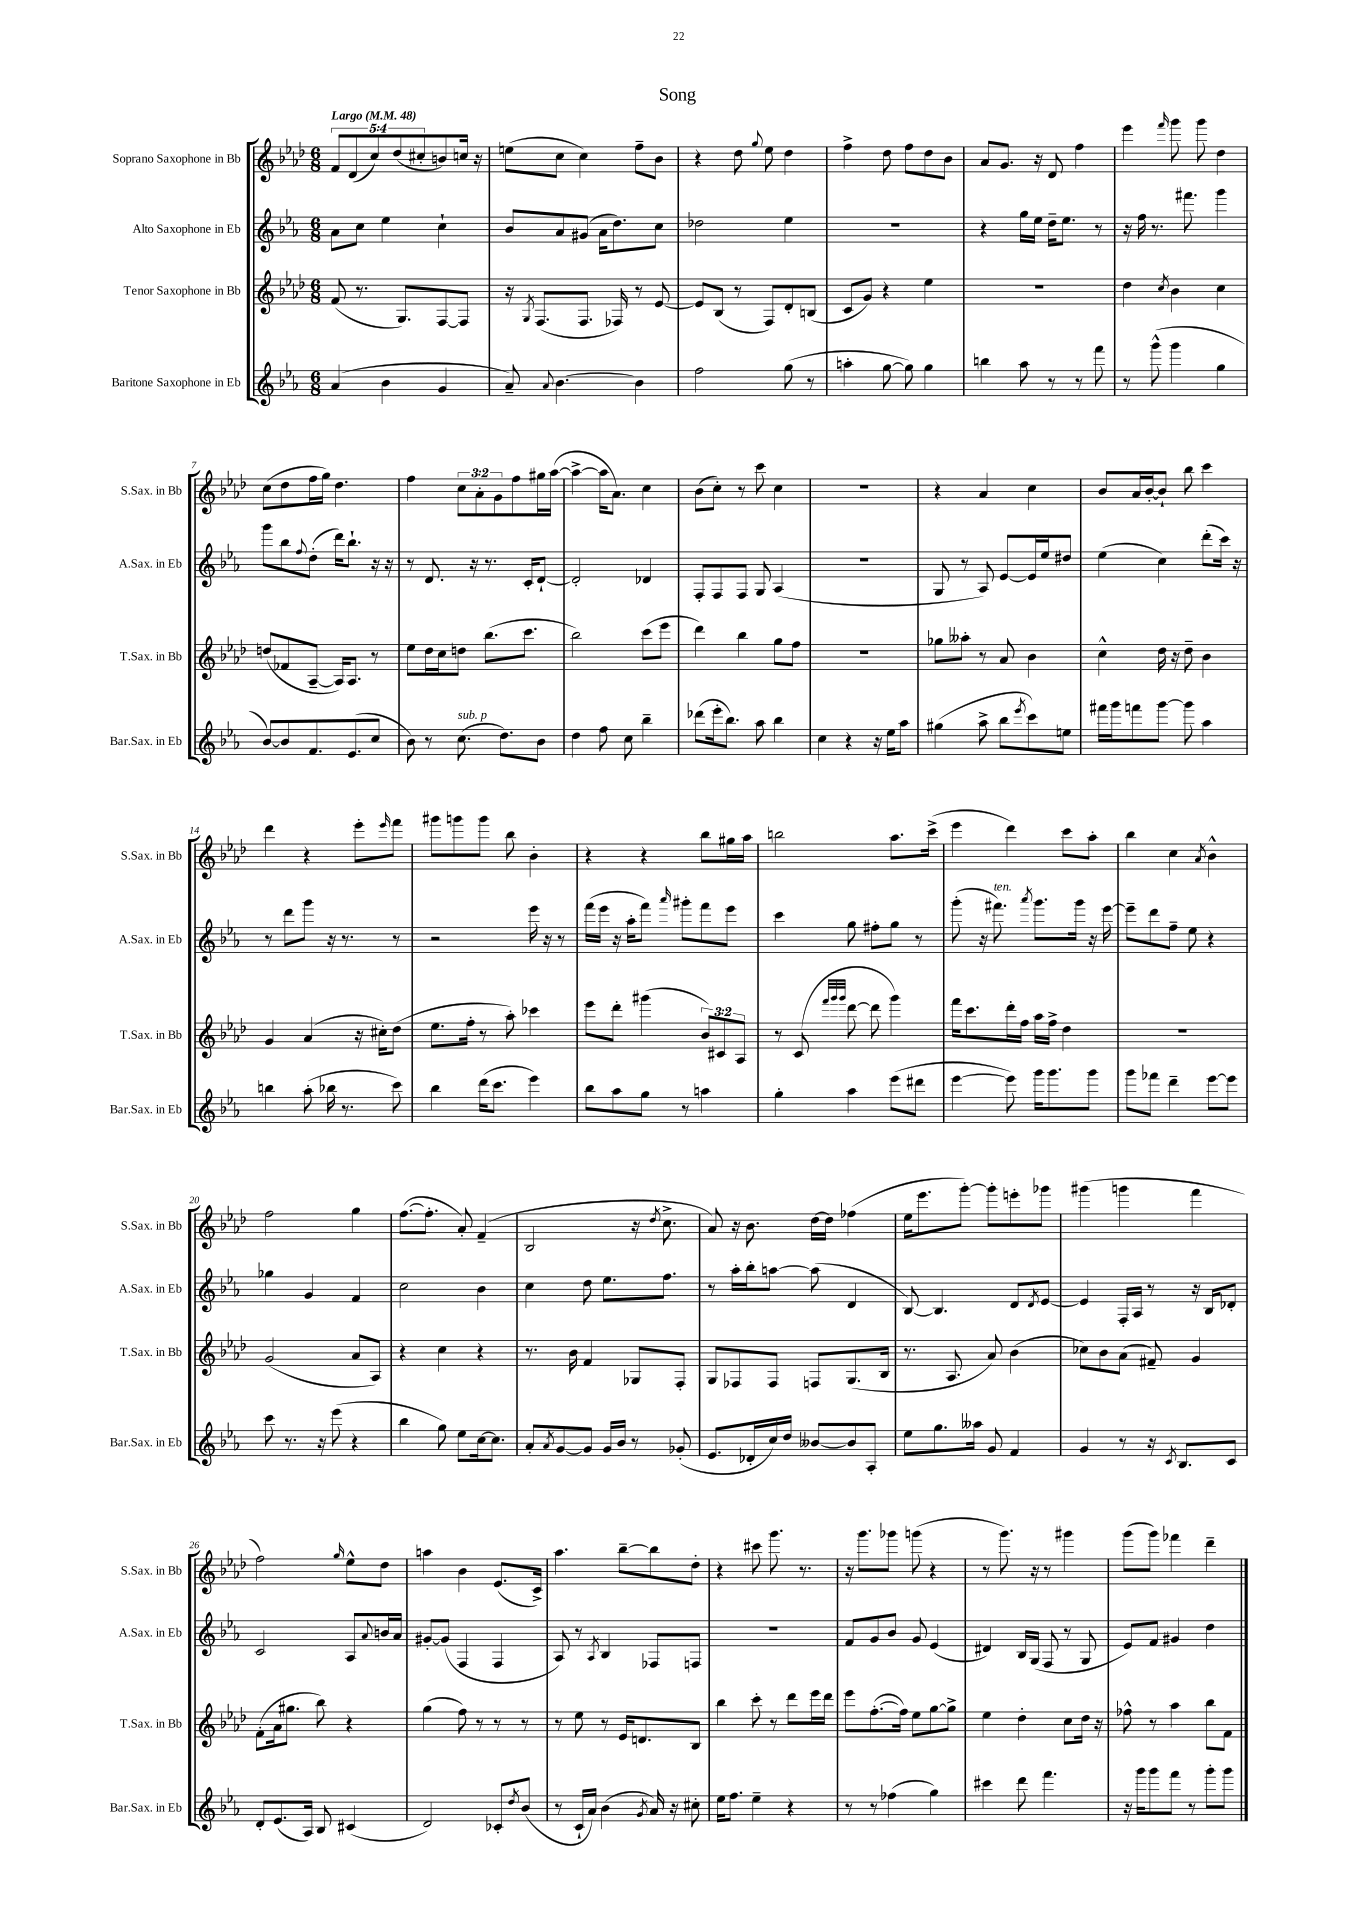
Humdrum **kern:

**kern	**kern	**kern	**kern
*staff4	*staff3	*staff2	*staff1
*clefG2	*clefG2	*clefG2	*clefG2
*k[b-e-a-]	*k[b-e-a-d-]	*k[b-e-a-]	*k[b-e-a-d-]
*M6/8	*M6/8	*M6/8	*M6/8
*MM48	*MM48	*MM48	*MM48
(4a-/	(8f/	8a-\L	10f/L
.	.	.	(10d-/
.	8.r	8cc\J	.
.	.	.	10cc/)
4b-\	.	4ee-\	.
.	.	.	(10dd-/
.	8.G/L)	.	.
.	.	.	10cc#'/
4g/	[8F/	4cc`\	8b/)
.	8F/]J	.	16cc/Jk
.	.	.	16r
=	=	=	=
8a-~/)	16r	8b-/L	(8ee\L
.	8qG/	.	.
.	(8.F/L	.	.
8qqa-/	.	.	.
[4.b-\	.	8a-/	8cc\J
.	8.F/J	(8g#/J	4cc\)
.	.	16a-\LK	.
.	16F-/)	8.dd\)	.
4b-\]	8r	.	8ff~\L
.	[8e-/	8cc\J	8b-\J
=	=	=	=
2ff\	8e-/]L	2dd-\	4r
.	(8B-/J	.	.
.	8r	.	8dd-\
.	.	.	8qqgg/
.	8F/L)	.	8ee-\
(8gg\	8d-'/	4ee-\	4dd-\
8r	(8B/J	.	.
=	=	=	=
4aa'\	8c/L	2.r	4ff^\
.	8g/J)	.	.
[8gg\	4r	.	8dd-\
8gg\])	.	.	8ff\L
4gg\	4ee-\	.	8dd-\
.	.	.	8b-\J
=	=	=	=
4bb\	2.r	4r	8a-/L
.	.	.	8.g/J
8aa-\	.	16gg\LL	.
.	.	16ee-\JJ	16r
8r	.	16dd~\LK	8d-/
.	.	8.ee-\J	.
8r	.	.	4ff\
8fff\	.	8r	.
=	=	=	=
8r	4dd-\	16r	4eee-\
.	.	16ff\	.
(8ggg^^\	.	8.r	.
.	8qcc/	.	16qqfff/
4ggg\	4b-\	.	8ggg\
.	.	8.fff#\	.
.	.	.	8ggg\
4gg\	4cc\	4ggg\	4dd-\
=	=	=	=
[8b-/L)	(8dd/L	8ggg\L	(8cc\L
8b-/]	8f-/	8bb-\	8dd-\
.	.	8qqff/	.
8.f/	[8A-~/J	(8dd'\J	16ff\L
.	.	.	16gg\JJ)
.	16A-/]LK)	16ddd\LK)	4.dd-\
(8.e-/	8.A-/J	8.bb-`\J	.
8cc/J	8r	16r	.
.	.	16r	.
=	=	=	=
8b-\)	8ee-\L	8r	4ff\
8r	16dd-\L	8.d/	.
.	16cc\J	.	.
(8.cc\	8dd\J	.	12cc\L
.	.	16r	.
.	.	.	12a-'\
.	(8.bb-\L	8.r	.
.	.	.	12g\
8.dd\L)	.	.	.
.	.	.	8ff\
.	8.ccc\J	16c'/LK	.
8b-\J	.	[8d`/J	16gg#\L
.	.	.	([16aa-\JJ
=	=	=	=
4dd\	2bb-\)	2d'/]	4aa-^\_
8ff\	.	.	16aa-\]LK
.	.	.	8.a-\J)
8cc\	.	.	.
4bb-~\	(8ccc\L	4d-/	4cc\
.	8eee-\J	.	.
=	=	=	=
(8ddd-\L	4ddd-\)	8F'/L	(8b-\L
16eee-'\k	.	8F/	8cc'\J)
8.bb-\J)	.	.	.
.	4bb-\	8F/J	8r
8aa-\	.	8G/	8ccc\
4bb-\	8gg\L	(4A-/	4cc\
.	8ff\J	.	.
=	=	=	=
4cc\	2.r	2.r	2.r
4r	.	.	.
16r	.	.	.
16ee-\LK	.	.	.
8aa-\J	.	.	.
=	=	=	=
(4gg#\	8gg-\L	8G/	4r
.	8aa--'\J	8r	.
8aa-^\	8r	8A-/)	4a-/
8bb-\L	8a-/	[8e-/L	.
8qeee-/	.	.	.
8ccc\)	4b-\	16e-/]L	4cc\
.	.	16ee-/J	.
8ee\J	.	8dd#/J	.
=	=	=	=
16fff#\LL	4cc^^\	(4ee-\	8b-/L
16ggg\J	.	.	.
8fff\	.	.	16a-/L
.	.	.	[16b-'/J
[8ggg\J	16dd-\	4cc\)	8b-`/]J
.	16r	.	.
8ggg\]	8dd-~\	.	8bb-\
4aa-\	4b-\	(8ddd'\L	4ccc\
.	.	16ccc\Jk)	.
.	.	16r	.
=	=	=	=
4bb\	4g/	8r	4ddd-\
.	.	8ddd\L	.
(8aa-'\	(4a-/	8ggg\J	4r
16bb-\	.	16r	.
8.r	.	8.r	.
.	16r	.	8eee-'\L
.	16cc#'\LK)	.	.
.	.	.	16qqeee-/
8ccc\)	(8dd-\J	8r	8fff\J
=	=	=	=
4bb-\	8.ee-\L	2r	8ggg#\L
.	.	.	8ggg\
.	16ff'\Jk	.	.
(16ddd\LK	8r	.	8ggg\J
8.ccc\J	.	.	.
.	8aa-'\)	.	8bb-\
4eee-\)	4ccc-\	16eee-\	4b-'\
.	.	16r	.
.	.	8r	.
=	=	=	=
8bb-\L	8eee-\L	(16fff\LL	4r
.	.	16eee-\JJ	.
8aa-\	8ddd-'\J	16r	.
.	.	16aa-'\LK	.
8gg\J	(4ggg#\	8fff\J)	4r
.	.	16qqaaa-/	.
8r	.	8ggg#'\L	.
4aa\	12b-/L)	8fff\	8bb-\L
.	12c#/	.	.
.	.	8eee-\J	16gg#\L
.	12A-/J	.	.
.	.	.	16aa-\JJ
=	=	=	=
4gg'\	8r	4ccc\	2bb\
.	(8c/	.	.
.	32qqfff/LLL	.	.
.	32qqggg/	.	.
.	32qqggg/JJJ	.	.
4aa-\	[8ddd-\	8gg\	.
.	8ddd-\]	8ff#'\L	.
(8eee-\L	4ggg\)	8gg\J	8.aa-\L
8ddd#\J	.	8r	.
.	.	.	(16ccc^\Jk
=	=	=	=
[4eee-\	16fff\LK	(8ggg'\	4eee-\
.	8.ccc\	.	.
.	.	16r	.
.	.	8.fff#\)	.
8eee-\])	16ddd-'\L	.	4ddd-\)
.	16ff\JJ	.	.
.	.	8qaaa-/	.
16ggg\LK	16aa-\LL	8.ggg\L	.
8.ggg\	16ff^\JJ	.	.
.	4dd-\	.	8ccc\L
.	.	16ggg\Jk	.
8ggg\J	.	16r	8aa-'\J
.	.	[16eee-\	.
=	=	=	=
8ggg\L	2.r	8eee-~\]L	4bb-\
8fff-\J	.	8ddd\	.
4ddd~\	.	8ff~\J	4cc\
.	.	8ee-\	.
.	.	.	8qa-/
[8eee-\L	.	4r	4b-^^\
8eee-\]J	.	.	.
=	=	=	=
8ccc\	(2g/	4gg-\	2ff\
8.r	.	.	.
.	.	4g/	.
16r	.	.	.
(8eee-\	.	.	.
4r	8a-/L	4f/	4gg\
.	8A-/J)	.	.
=	=	=	=
4bb-\	4r	2cc\	([8.ff\L
.	.	.	8.ff'\]J
8gg\)	4cc\	.	.
8ee-\L	.	.	8a-'/)
[16cc\k	4r	4b-\	(4f~/
8.cc\]J	.	.	.
=	=	=	=
8a-'/L	8.r	4cc\	2B-/
8qa-/	.	.	.
[8g/	.	.	.
.	16b-\	.	.
8g/]J	4f/	8dd\	.
16g/LL	.	8.ee-\L	.
16b-/JJ	.	.	.
8r	8G-/L	.	16r
.	.	.	8qdd-/
.	.	8.ff\J	8.cc^\
(8g-'/	8F'/J	.	.
=	=	=	=
8.e-/L	8G/L	8r	8a-/)
.	8F-/	16aa-'\LL	16r
16d-'/L	.	16bb-'\J	8.b-\
16cc/)	8F-/J	[8aa\J	.
16dd/JJ	.	.	.
[8b--/L	8F/L	(8aa\]	[16dd-\LL
.	.	.	16dd-\]JJ
8b--/]	(8.G/	4d/	(4ff-\
8A-'/J	.	.	.
.	16B-/Jk	.	.
=	=	=	=
8ee-\L	8.r	[8B-/)	16ee-\LK
.	.	.	8.eee-\
8.gg\	.	4.B-/]	.
.	8.A-/	.	.
.	.	.	[8ggg'\J)
16aa--\Jk	.	.	.
8g/	8a-/)	.	8ggg'\]L
4f/	(4b-\	8d/L	8eee'\
.	.	8qd/	.
.	.	[8e-/J	8ggg-\J
=	=	=	=
4g/	8cc-\L)	4e-/]	(4ggg#\
.	8b-\	.	.
8r	(8a-\J	16F'/LL	4ggg\
.	.	16A-/JJ	.
16r	8f#~/)	8r	.
8qc/	.	.	.
8.B-/L	.	.	.
.	4g/	16r	4fff\
.	.	16B-/LK	.
8c/J	.	8d-'/J	.
=	=	=	=
8d'/L	(8f'\L	2c/	2ff\)
(8.e-/	16a-\k	.	.
.	8.gg#\J	.	.
16A-/Jk)	.	.	.
8B-/	8bb-\)	.	.
.	.	.	16qqgg/
(4c#/	4r	8A-/L	8ee-^^\L
.	.	8qqa-/	.
.	.	16b/L	8dd-\J
.	.	16a-/JJ	.
=	=	=	=
2d/)	(4gg\	[8g#'/L	4aa\
.	.	(8g#/]J	.
.	8ff\)	4F/	4b-\
.	8r	.	.
8c-'/L	8r	4F/	(8.e-/L
8qdd/	.	.	.
(8b-/J	8r	.	.
.	.	.	16c^/Jk)
=	=	=	=
8r	8r	8A-/)	4.aa-\
16c`/LL	8ee-\	8r	.
16a-/JJ)	.	.	.
.	.	8qA-/	.
(4b-\	8r	4B-/	.
.	16e-/LK	.	[8bb-~\L
.	8.d/	.	.
8qg/	.	.	.
16a-/)	.	8F-/L	8bb-\]
16r	.	.	.
8cc#'\	8B-/J	8F/J	8dd-'\J
=	=	=	=
16ee-\LK	4bb-\	2.r	4r
8.ff\J	.	.	.
4ee-~\	8ccc'\	.	8ccc#\
.	8r	.	8.ggg\
4r	8ddd-\L	.	.
.	.	.	8.r
.	16eee-\L	.	.
.	16ddd-\JJ	.	.
=	=	=	=
8r	8eee-\L	8f/L	16r
.	.	.	8.ggg\L
8r	([8.ff'\	8g/	.
(4ff-\	.	8b-/J	8ggg-\J
.	16ff\]Jk)	.	.
.	8ee-\L	8g/	(8ggg\
4gg\)	[8gg\	(4e-/	4r
.	8gg^\]J	.	.
=	=	=	=
4ccc#\	4ee-\	4d#/)	8r
.	.	.	8.ggg\)
8ddd\	4dd-'\	16B-/LL	.
.	.	(16G/JJ	16r
4.fff\	.	8F/	8r
.	8cc\L	8r	4ggg#\
.	16dd-\Jk	8G/	.
.	16r	.	.
=	=	=	=
16r	8ff-^^\	8e-/L)	(8ggg\L
16ggg\LK	.	.	.
8ggg\	8r	8f/J	8ggg\J)
8fff\J	4aa-\	4g#/	4fff-\
8r	.	.	.
8ggg'\L	8bb-\L	4dd\	4ddd-~\
8ggg\J	8f\J	.	.
==	==	==	==
*-	*-	*-	*-
